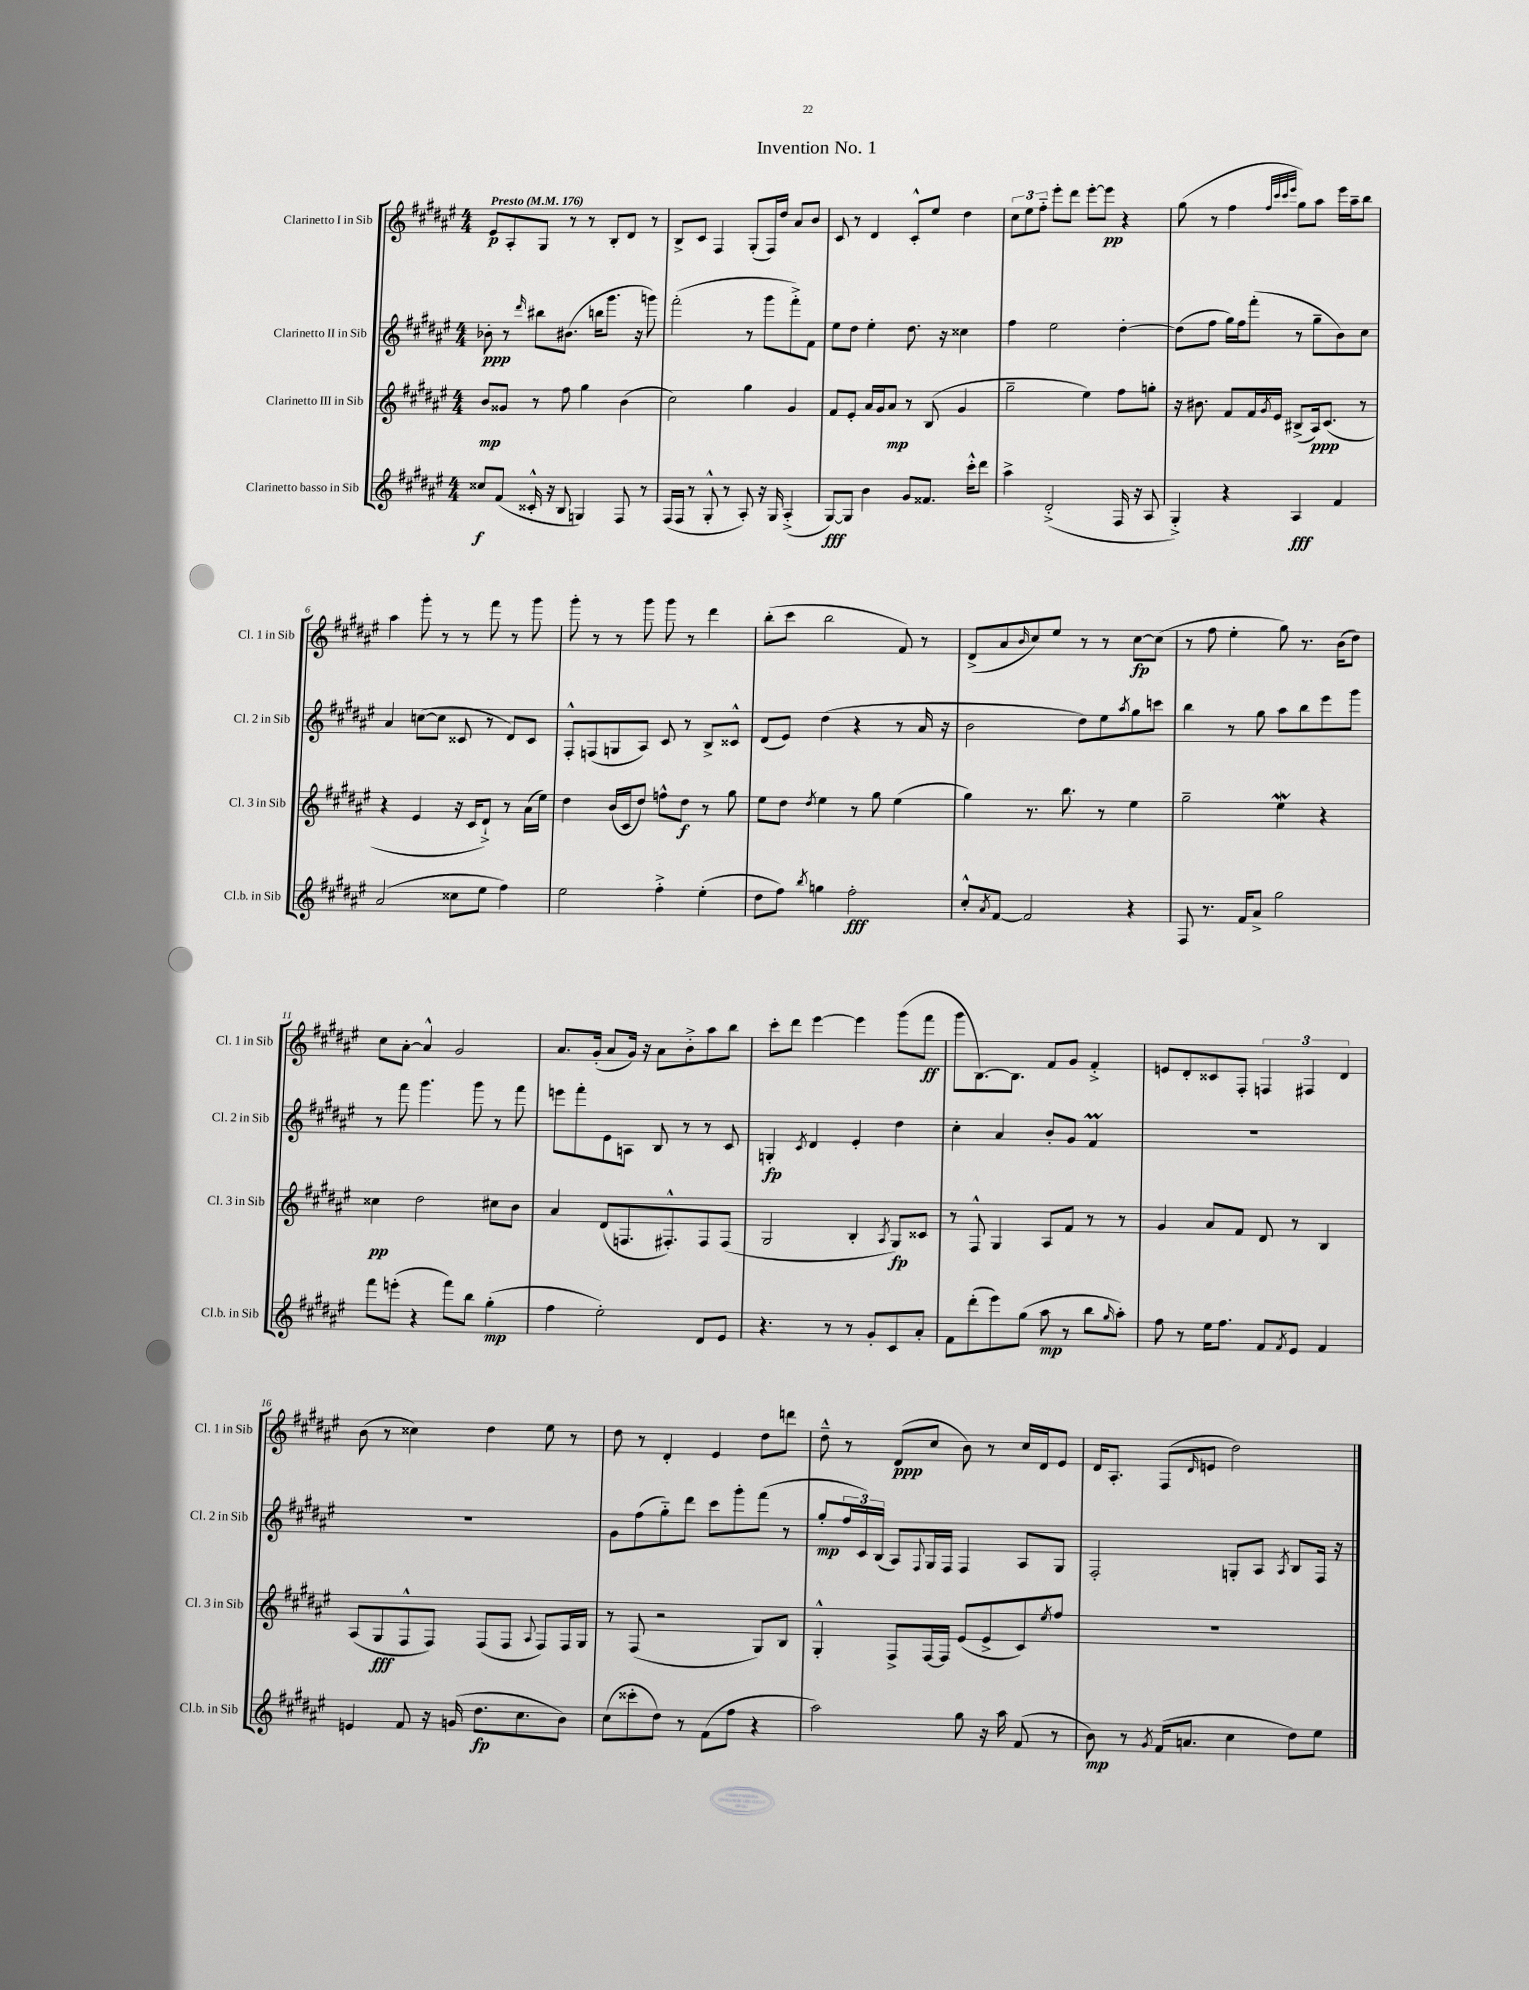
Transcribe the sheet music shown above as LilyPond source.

\header { title = "Invention No. 1" }
<<
\new StaffGroup <<
\new Staff = "s0" \with { instrumentName = "Clarinetto I in Sib" shortInstrumentName = "Cl. 1 in Sib" } {
    \clef treble \key fis \major \numericTimeSignature \time 4/4 \tempo "Presto" 4 = 176
    eis'8\p ais8-. gis8 r8 r8 b8-. dis'8 r8 |
    b8-> cis'8 fis4 gis8-.( fis16) dis''16 ais'8 b'8 |
    cis'8 r8 dis'4 cis'8-.-^ eis''8 dis''4 |
    \tuplet 3/2 { cis''8 eis''8 fis''8-_ } eis'''8-. dis'''8 eis'''8~-. eis'''8\pp r4 |
    gis''8( r8 fis''4 \grace { fis''32 cis'''32 cis'''32 eis'''32 } gis''8) ais''8 eis'''16 ais''16-- b''8 |
    ais''4 gis'''8-. r8 r8 fis'''8 r8 gis'''8 |
    gis'''8-. r8 r8 gis'''8 gis'''8 r8 dis'''4 |
    b''8-.( cis'''8 b''2 fis'8) r8 |
    dis'8->( ais'8 \grace { b'16 } cis''8) eis''8 r8 r8 cis''8~\fp cis''8( |
    r8 fis''8 eis''4-. gis''8) r8. b'16( dis''8) |
    cis''8 ais'8~-. ais'4-^ gis'2 |
    ais'8. gis'16-.( ais'8 gis'16) r16 ais'8 b'8-.-> ais''8 b''8 |
    cis'''8-. dis'''8 eis'''4~ eis'''4 gis'''8( fis'''8\ff |
    gis'''8 b8.~) b8. fis'8 gis'8 fis'4-.-> |
    e'8 dis'8-. cisis'8 fis8-. \tuplet 3/2 { f4 fis4 dis'4 } |
    b'8( r8 cisis''4) dis''4 eis''8 r8 |
    dis''8 r8 dis'4-. eis'4 dis''8 d'''8 |
    dis''8---^ r8 dis'8\ppp( cis''8 b'8) r8 cis''16 dis'16 eis'8 |
    dis'16 ais8.-. fis8( \grace { dis'16 } e'8 dis''2) \bar "|." |
}
\new Staff = "s1" \with { instrumentName = "Clarinetto II in Sib" shortInstrumentName = "Cl. 2 in Sib" } {
    \clef treble \key fis \major \numericTimeSignature \time 4/4
    bes'8-.\ppp r8 \grace { dis'''16 } bis''8 bis'8.( b''16 gis'''8. r16 g'''8) |
    fis'''2-.( r8 gis'''8 fis'''8-.->) fis'8 |
    eis''8 dis''8 eis''4-. dis''8. r16 cisis''4 |
    fis''4 eis''2 dis''4~-. |
    dis''8( fis''8 gis''16) fis''16 fis'''8-.( r8 gis''8-- b'8) cis''8 |
    ais'4 c''8~( c''8 cisis'8 r8 dis'8) cisis'8 |
    fis8-.-^ f8( g8 ais8) cis'8 r8 b8-> cisis'8-^ |
    dis'8( eis'8) dis''4( r4 r8 ais'16 r16 |
    b'2 dis''8) eis''8 \acciaccatura { ais''8 } gis''8 c'''8 |
    b''4 r8 gis''8 ais''8 b''8 eis'''8 gis'''8 |
    r8 fis'''8 gis'''4. gis'''8 r8 fis'''8 |
    e'''8 fis'''8-. eis'8 a8 b8 r8 r8 cis'8 |
    g4-.\fp \acciaccatura { cis'8 } dis'4 eis'4-. dis''4 |
    cis''4-. ais'4 b'8-. gis'8 fis'4\prall |
    R1 |
    R1 |
    gis'8 fis''8( gis''8-_) dis'''8 cis'''8 gis'''8-. fis'''8( r8 |
    gis''8-.\mp \tuplet 3/2 { fis''16 cis'16) b16( } ais8) \appoggiatura { fis8 } gis16 fis16 fis4 ais8 gis8 |
    fis2-. g8-. ais8 \acciaccatura { ais8 } b8 fis16 r16 \bar "|." |
}
\new Staff = "s2" \with { instrumentName = "Clarinetto III in Sib" shortInstrumentName = "Cl. 3 in Sib" } {
    \clef treble \key fis \major \numericTimeSignature \time 4/4
    b'8\mp gisis'8 r8 fis''8 gis''4 b'4( |
    cis''2) gis''4 gis'4 |
    fis'8 eis'8-. ais'16 gis'16 ais'8\mp r8 b8( gis'4 |
    gis''2-- eis''4) fis''8 g''8-. |
    r16 bis'8. fis'8 fis'16 \acciaccatura { gis'8 } eis'16 bis8->( ais16\ppp) cis'8.( r8 |
    r4 eis'4 r16 cis'16 dis'8-!->) r8 ais'16( eis''16) |
    dis''4 b'16( cis'16 dis''8) f''8-^ dis''8\f r8 gis''8 |
    eis''8 dis''8 \acciaccatura { dis''8 } eis''4 r8 gis''8 eis''4( |
    gis''4) r8. b''8. r8 eis''4 |
    gis''2-- eis''4\mordent r4 |
    cisis''4\pp dis''2 cis''8 b'8 |
    ais'4 dis'8( f8. fis8.-.-^) fis8 fis8( |
    gis2 b4-. \acciaccatura { ais8 } gis8\fp) cisis'8 |
    r8 fis8-^ gis4 ais8 fis'8 r8 r8 |
    gis'4 ais'8 fis'8 dis'8 r8 b4 |
    ais8( gis8\fff fis8-^ fis8) fis8( fis8 \appoggiatura { ais8 } fis8) fis16 gis16 |
    r8 fis8( r2 gis8) b8 |
    gis4-.-^ fis8-> fis16~ fis16 eis'8( eis'8-> cis'8) \acciaccatura { eis''8 } fis''8 |
    R1 \bar "|." |
}
\new Staff = "s3" \with { instrumentName = "Clarinetto basso in Sib" shortInstrumentName = "Cl.b. in Sib" } {
    \clef treble \key fis \major \numericTimeSignature \time 4/4
    cisis''8\f fis'8( cisis'16-.-^ r16 b8 g4) fis8 r8 |
    fis16( fis16 r8 gis8-.-^ r8 ais8-.) r16 gis16 ais4-.->( |
    gis8~\fff) gis8 b'4 gis'8 fisis'8. cis'''16-.-^ dis'''8 |
    ais''4-> dis'2-.->( fis16 r16 ais8 |
    gis4-.->) r4 ais4\fff fis'4 |
    ais'2( cisis''8 eis''8 fis''4) |
    eis''2 fis''4-.-> eis''4-.( |
    dis''8 fis''8) \acciaccatura { b''8 } g''4 fis''2-.\fff |
    cis''8-.-^ \acciaccatura { ais'8 } fis'8~ fis'2 r4 |
    fis8 r8. fis'16 ais'8-> gis''2 |
    fis'''8 e'''8-.( r4 fis'''8) b''8 gis''4-.\mp( |
    fis''4 eis''2-.) dis'8 eis'8 |
    r4. r8 r8 gis'8-. cis'8 ais'8-. |
    fis'8 dis'''8-.( eis'''8) gis''8( ais''8\mp r8 b''8 \grace { gis''16 } ais''8-.) |
    fis''8 r8 eis''16 fis''8. fis'8 \acciaccatura { fis'8 } eis'8 fis'4 |
    e'4 fis'8 r16 g'16( dis''8.\fp cis''8. b'8) |
    cis''8( cisis'''8-. dis''8) r8 fis'8( fis''8 r4 |
    ais''2) gis''8 r16 ais''16 fis'8( r8 |
    b'8\mp) r8 \acciaccatura { gis'8 } fis'16( a'8. cis''4 dis''8) eis''8 \bar "|." |
}
>>
>>
